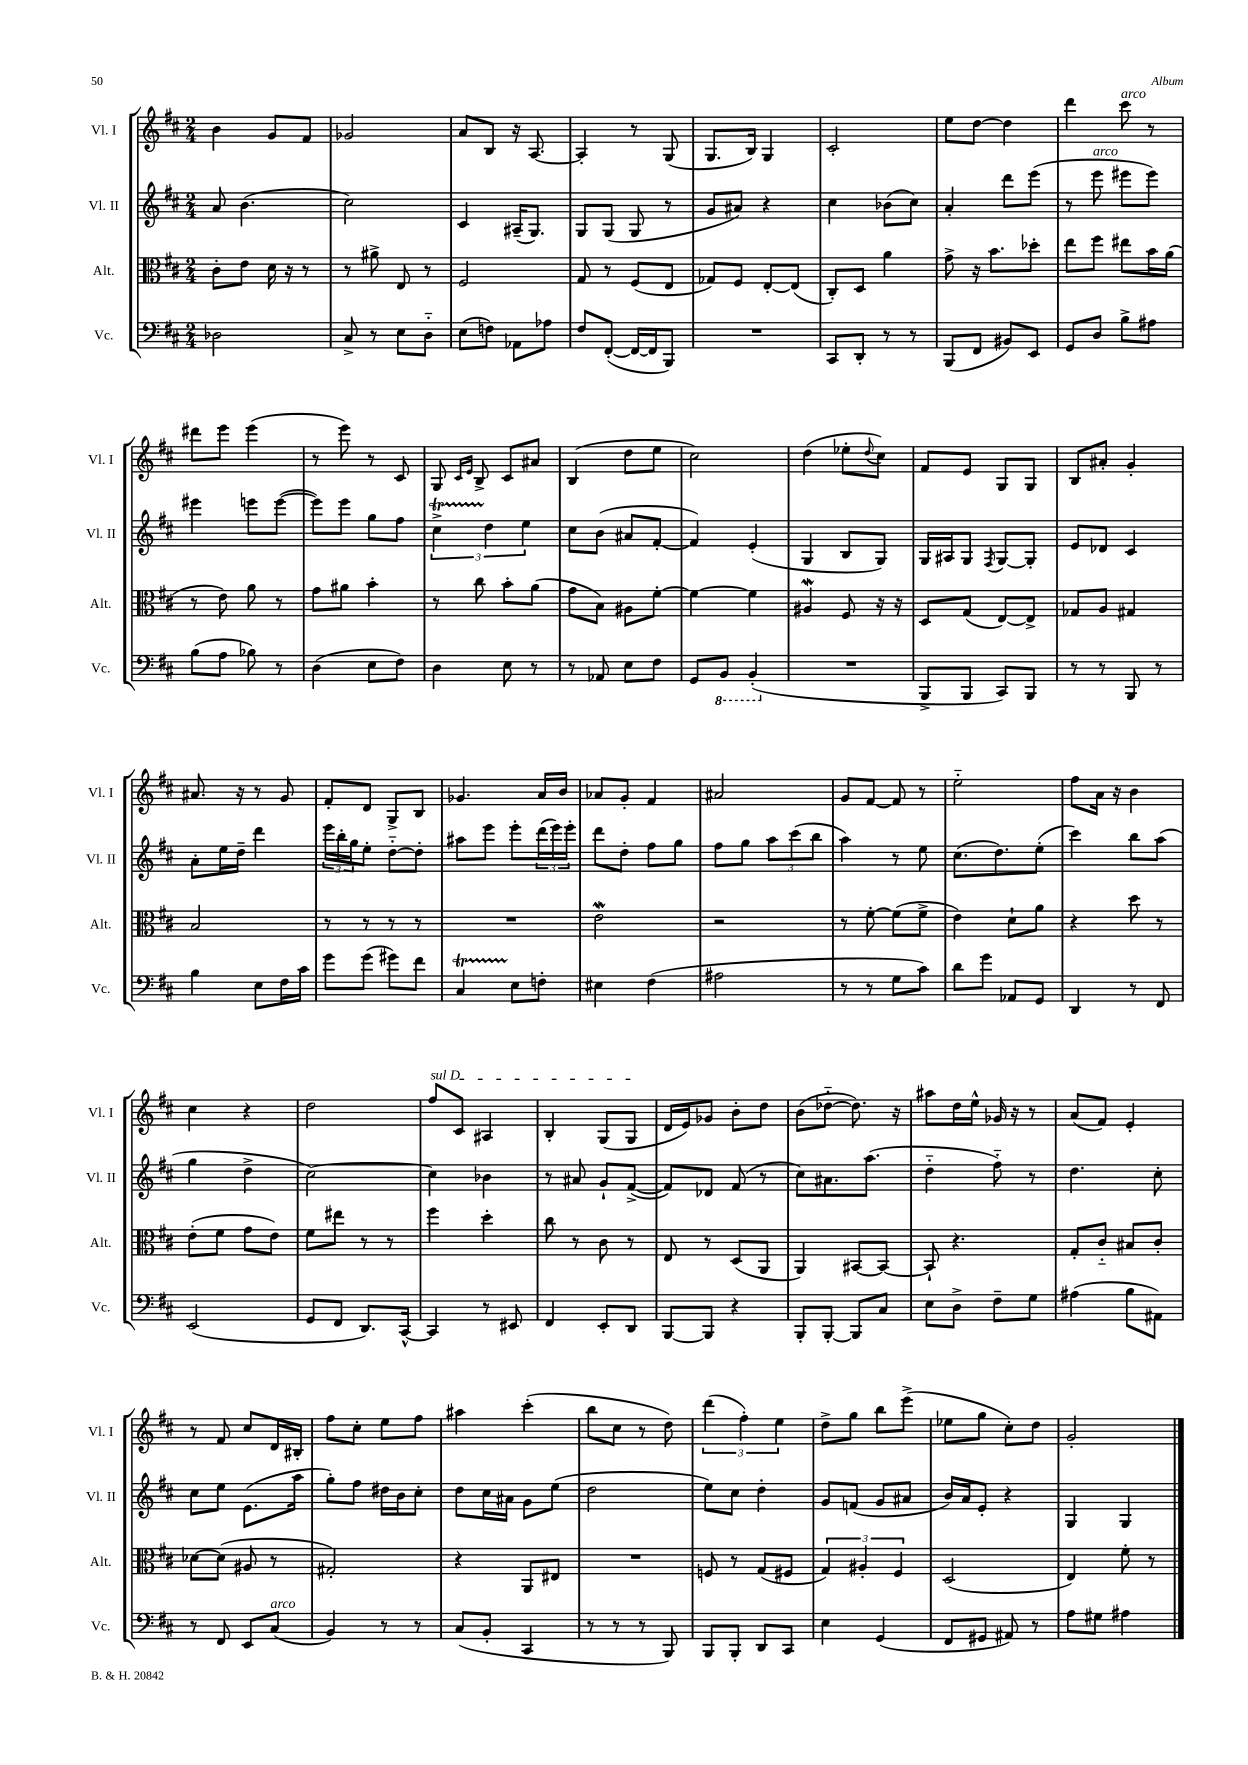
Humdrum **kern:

**kern	**kern	**kern	**kern
*part4	*part3	*part2	*part1
*staff4	*staff3	*staff2	*staff1
*I"Vc.	*I"Alt.	*I"Vl. II	*I"Vl. I
*I'Vc.	*I'Alt.	*I'Vl. II	*I'Vl. I
*clefF4	*clefC3	*clefG2	*clefG2
*k[f#c#]	*k[f#c#]	*k[f#c#]	*k[f#c#]
*M2/4	*M2/4	*M2/4	*M2/4
=23	=23	=23	=23
2D-X\	8c#'\L	8a/	4b\
.	8e\J	(4.b\	.
.	16d\	.	8g/L
.	16r	.	.
.	8r	.	8f#/J
=24	=24	=24	=24
8C#^/	8r	2cc#\)	2g-X/
8r	8a#X^\	.	.
8E\L	8E/	.	.
8D\J	8r	.	.
=25	=25	=25	=25
(8E\L	2F#/	4c#/	8a/L
8Fn\J)	.	.	8B/J
8AA-X\L	.	(16A#X~/KL	16r
.	.	8.G/J)	[8.A/
8A-X\J	.	.	.
=26	=26	=26	=26
8F#/L	8G/	8G/L	4A'/]
([8FF#'/J	8r	(8G/J	.
16FF#/LL_	(8F#/L	8G/	8r
16FF#/J]	.	.	.
8BBB/J)	8E/J	8r	(8G/
=27	=27	=27	=27
2r	8G-X/L)	8g/L	8.G/L
.	8F#/J	8a#X/J)	.
.	.	.	16B/Jk)
.	[8E'/L	4r	4G/
.	(8E/J]	.	.
=28	=28	=28	=28
8CC#/L	8C#'/L)	4cc#\	2c#'/
8DD'/J	8D/J	.	.
8r	4a\	(8b-X\L	.
8r	.	8cc#\J)	.
=29	=29	=29	=29
(8BBB/L	8g^\	4a'/	8ee\L
8FF#/J	16r	.	[8dd\J
.	8.b\L	.	.
8BB#X/L)	.	8ddd\L	4dd\]
8EE/J	8dd-X'\J	(8eee\J	.
=30	=30	=30	=30
8GG/L	8ee\L	8r	4ddd\
!	!	!LO:TX:a:i:t=arco	!
8D/J	8ff#\J	8eee\	.
!	!	!	!LO:TX:a:i:t=arco
8B^\L	8ee#X\L	8eee#X\L	8ccc#\
8A#X\J	16b\L	8eee#\J)	8r
.	(16a\JJ	.	.
!!LO:LB:g=z
=31	=31	=31	=31
(8B\L	8r	4eee#X\	8ddd#X\L
8A\J	8e\)	.	8eee\J
8B-X\)	8a\	8eeen\L	(4eee\
8r	8r	([8eee\J	.
=32	=32	=32	=32
(4D\	8g\L	8eee\L])	8r
.	8a#X\J	8eee\J	8eee\)
8E\L	4b'\	8gg\L	8r
8F#\J)	.	8ff#\J	8c#/
=33	=33	=33	=33
4D\	8r	6cc#t^\	8G/
.	.	.	16qqc#/LL
.	.	.	16qqe/JJ
.	8cc#\	.	8B^/
.	.	6dd\	.
8E\	8b'\L	.	8c#/L
.	.	6ee\	.
8r	(8a\J	.	8a#X/J
=34	=34	=34	=34
8r	8g\L	8cc#\L	(4B/
8AA-X/	8B\J)	(8b\J	.
8E\L	8A#X\L	8a#X/L	8dd\L
8F#\J	[8f#'\J	[8f#'/J	8ee\J
=35	=35	=35	=35
8GG/L	4f#\_	4f#/])	2cc#\)
*8ba	*	*	*
8BBB/J	.	.	.
(4BBB'/	4f#\]	(4e'/	.
=36	=36	=36	=36
*X8ba	*	*	*
2r	4A#XW/	4G/	(4dd\
.	8F#/	8B/L	8ee-X'\L
.	.	.	8qqdd/
.	16r	8G/J)	8cc#\J)
.	16r	.	.
=37	=37	=37	=37
8BBB^/L	8D/L	16G/LL	8f#/L
.	.	16A#X/J	.
8BBB/J	(8G/J	8G/J	8e/J
.	.	8qF#/	.
8CC#/L)	[8E/L)	[8G/L	8G/L
8BBB/J	8E^/J]	8G'/J]	8G/J
=38	=38	=38	=38
8r	8G-X/L	8e/L	8B/L
8r	8A/J	8d-X/J	8a#X'/J
8BBB/	4G#X/	4c#/	4g'/
8r	.	.	.
!!LO:LB:g=z
=39	=39	=39	=39
4B\	2B/	8a'\L	8.a#X/
.	.	16ee\L	.
.	.	16dd~\JJ	16r
8E\L	.	4ddd\	8r
16F#\L	.	.	8g/
16c#\JJ	.	.	.
=40	=40	=40	=40
8g\L	8r	24eee\LL	8f#'/L
.	.	24bb'\	.
.	.	24gg\J	.
(8g\J	8r	8ee'\J	8d/J
8g#X\L)	8r	[8dd\L	8G^/L
8f#\J	8r	8dd'\J]	8B/J
=41	=41	=41	=41
4C#t/	2r	8aa#X\L	4.g-X/
.	.	8eee\J	.
8E\L	.	8eee'\L	.
8Fn'\J	.	(24ddd\L	16a/LL
.	.	24eee\)	.
.	.	.	16b/JJ
.	.	24eee'\JJ	.
=42	=42	=42	=42
4E#X\	2eW\	8ddd\L	8a-X/L
.	.	8dd'\J	8g'/J
(4F#\	.	8ff#\L	4f#/
.	.	8gg\J	.
=43	=43	=43	=43
2A#X\	2r	8ff#\L	2a#X/
.	.	8gg\J	.
.	.	12aa\L	.
.	.	(12ccc#\	.
.	.	12bb\J	.
=44	=44	=44	=44
8r	8r	4aa\)	8g/L
8r	[8f#'\	.	[8f#/J
8G\L	(8f#\L]	8r	8f#/]
8c#\J)	8f#^\J	8ee\	8r
=45	=45	=45	=45
8d\L	4e\)	(8.cc#\L	2ee\
8g\J	.	.	.
.	.	8.dd\)	.
8AA-X/L	8d`\L	.	.
8GG/J	8a\J	(8ee'\J	.
=46	=46	=46	=46
4DD/	4r	4ccc#\)	8ff#\L
.	.	.	16a\Jk
.	.	.	16r
8r	8dd\	8bb\L	4b\
8FF#/	8r	(8aa\J	.
!!LO:LB:g=z
=47	=47	=47	=47
(2EE/	(8e'\L	4gg\	4cc#\
.	8f#\J	.	.
.	8g\L	4dd^\	4r
.	8e\J)	.	.
=48	=48	=48	=48
8GG/L	8f#\L	[2cc#\)	2dd\
8FF#/J	8ee#X\J	.	.
8.DD/L)	8r	.	.
.	8r	.	.
[16CC#^^/Jk	.	.	.
=49	=49	=49	=49
!	!	!	!LO:TX:a:i:t=sul D
4CC#/]	4ff#\	4cc#\]	8ff#/L
.	.	.	8c#/J
8r	4dd'\	4b-X\	4A#X/
8EE#X/	.	.	.
=50	=50	=50	=50
4FF#/	8cc#\	8r	4B'/
.	8r	8a#X/	.
8EE'/L	8c#\	8g`/L	(8G/L
8DD/J	8r	([8f#^/J	8G/J
=51	=51	=51	=51
[8BBB/L	8E/	8f#/L])	16d/LL
.	.	.	16e/J)
8BBB/J]	8r	8d-X/J	8g-X/J
4r	(8D/L	(8f#/	8b'\L
.	8AA/J	8r	8dd\J
=52	=52	=52	=52
8BBB'/L	4AA/)	8cc#\L)	(8b\L
[8BBB'/J	.	8.a#X\	[8dd-X\J
8BBB/L]	[8BB#X/L	.	8.dd-\])
.	.	(8.aa\J	.
8C#/J	8BB#/J_	.	.
.	.	.	16r
=53	=53	=53	=53
8E\L	8BB#`/]	4dd\	8aa#X\L
8D^\J	4.r	.	16dd\L
.	.	.	16ee^^\JJ
8F#~\L	.	8ff#\)	16g-X/
.	.	.	16r
8G\J	.	8r	8r
=54	=54	=54	=54
(4A#X\	8G'/L	4.dd\	(8a/L
.	8c#/J	.	8f#/J)
8B\L	8B#X/L	.	4e'/
8AA#X\J)	8c#'/J	8cc#'\	.
!!LO:LB:g=z
=55	=55	=55	=55
8r	[8d-X\L	8cc#\L	8r
8FF#/	(8d-\J]	8ee\J	8f#/
8EE/L	8A#X/	(8.e\L	8cc#/L
!LO:TX:a:i:t=arco	!	!	!
(8C#/J	8r	.	16d/L
.	.	16aa\Jk	16B#X'/JJ
=56	=56	=56	=56
4BB/)	2G#X'/)	8gg'\L)	8ff#\L
.	.	8ff#\J	8cc#'\J
8r	.	16dd#X\LL	8ee\L
.	.	16b\J	.
8r	.	8cc#'\J	8ff#\J
=57	=57	=57	=57
(8C#/L	4r	8dd\L	4aa#X\
8BB'/J	.	16cc#\L	.
.	.	16a#X\JJ	.
4CC#/	8AA/L	8g\L	(4ccc#'\
.	8E#X/J	(8ee\J	.
=58	=58	=58	=58
8r	2r	2dd\	8bb\L
8r	.	.	8cc#\J
8r	.	.	8r
8BBB/)	.	.	8dd\)
=59	=59	=59	=59
8BBB/L	8Fn/	8ee\L)	(6ddd\
8BBB'/J	8r	8cc#\J	.
.	.	.	6ff#'\)
8DD/L	(8G/L	4dd'\	.
.	.	.	6ee\
8CC#/J	8F#X/J	.	.
=60	=60	=60	=60
4E\	6G/)	8g/L	8dd^\L
.	.	(8fn/J	8gg\J
.	6A#X'/	.	.
(4GG/	.	8g/L	8bb\L
.	6F#/	.	.
.	.	8a#X/J	(8eee^\J
=61	=61	=61	=61
8FF#/L	(2D/	16b/LL)	8ee-X\L
.	.	16a/J	.
8GG#X/J	.	8e'/J	8gg\J
8AA#X/)	.	4r	8cc#'\L)
8r	.	.	8dd\J
=62	=62	=62	=62
8A\L	4E/)	4G/	2g'/
8G#X\J	.	.	.
4A#X\	8f#'\	4G/	.
.	8r	.	.
==	==	==	==
*-	*-	*-	*-
